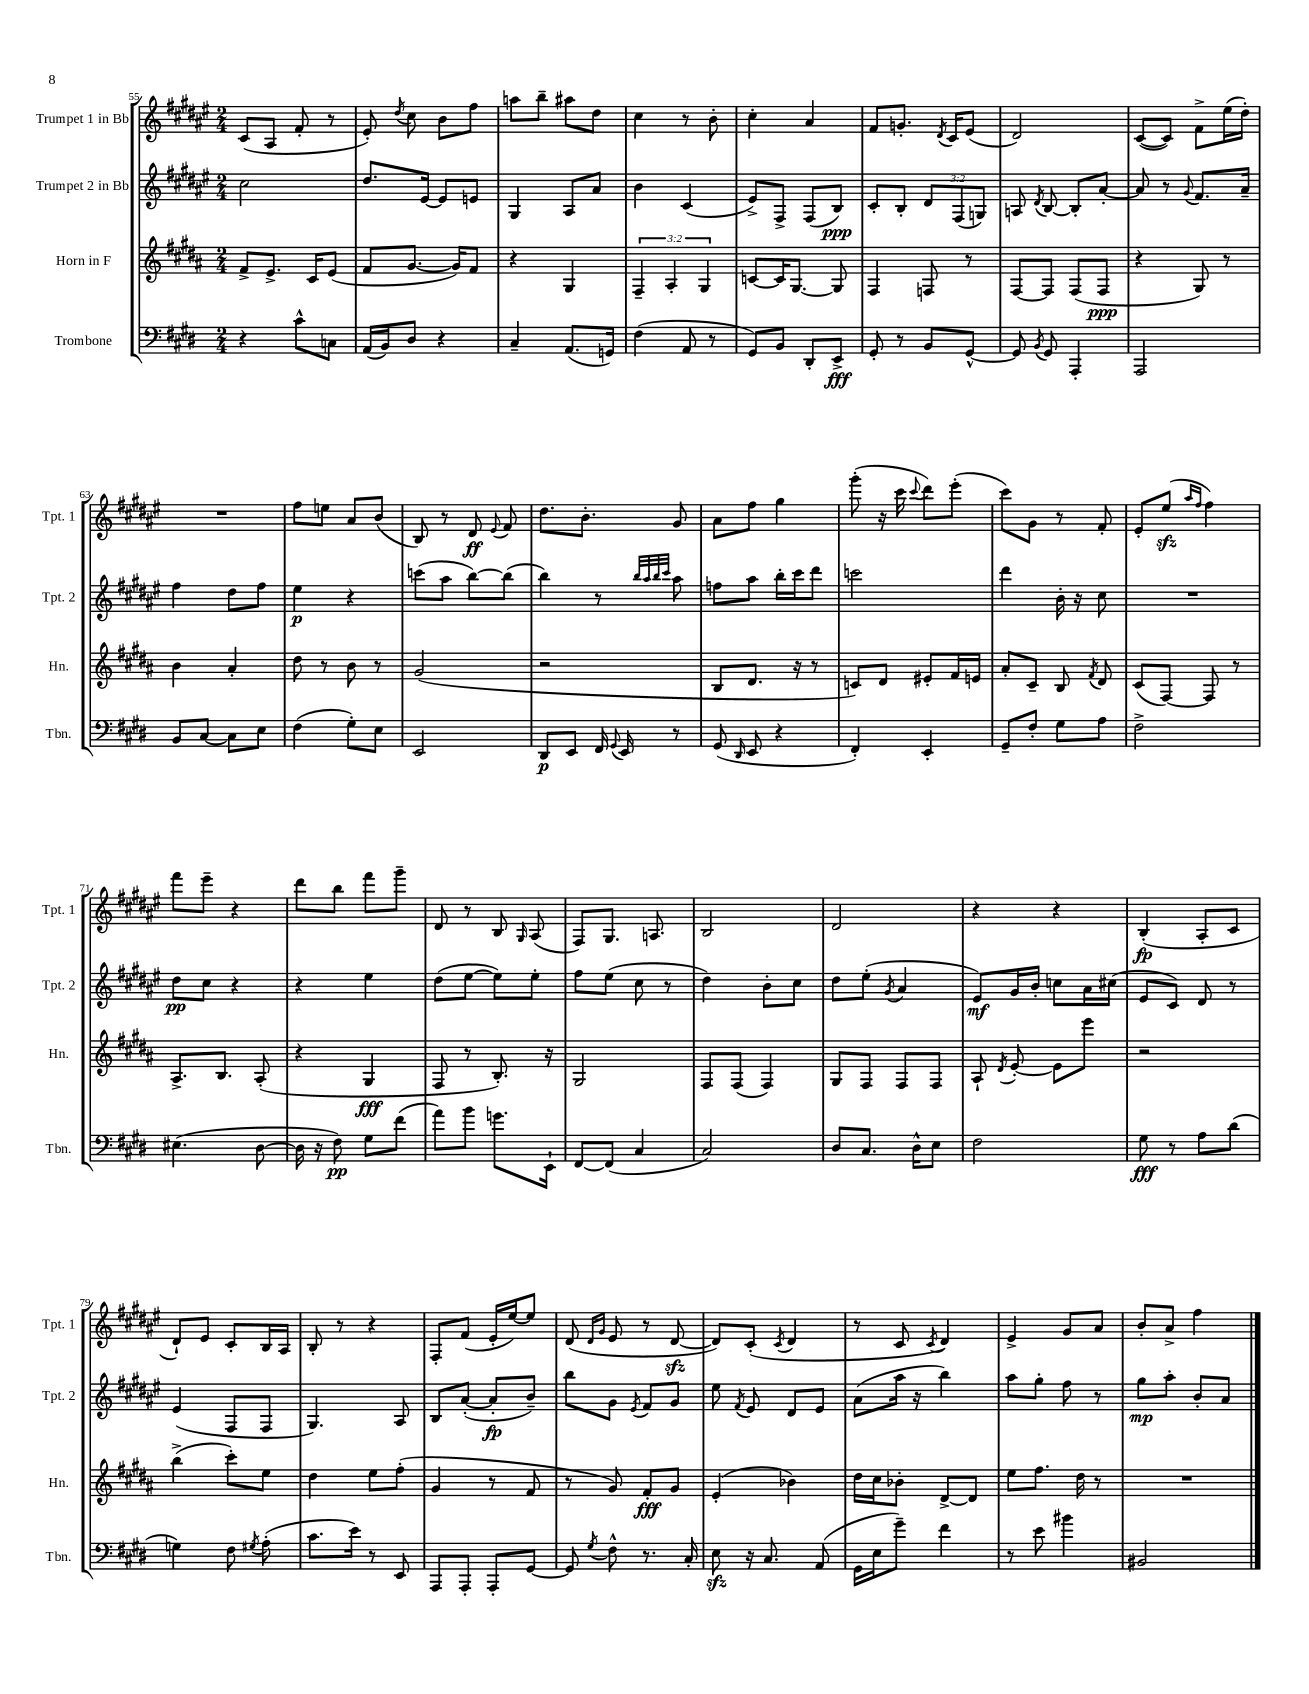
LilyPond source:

<<
\new StaffGroup <<
\new Staff = "s0" \with { instrumentName = "Trumpet 1 in Bb" shortInstrumentName = "Tpt. 1" } {
    \clef treble \key fis \major \numericTimeSignature \time 2/4
    \autoBeamOff cis'8[( ais8] fis'8-. r8 |
    eis'8-.) \acciaccatura { dis''8 } cis''8 b'8[ fis''8] |
    a''8[ b''8]-- ais''8[ dis''8] |
    cis''4 r8 b'8-. |
    cis''4-. ais'4 |
    fis'8[ g'8.]-. \acciaccatura { dis'8 } cis'16[ eis'8]( |
    dis'2) |
    cis'8[~( cis'8]) fis'8[-> eis''16( dis''16]-.) |
    R2 |
    fis''8[ e''8] ais'8[ b'8]( |
    b8) r8 dis'8\ff \appoggiatura { eis'8 } fis'8 |
    dis''8.[ b'8.]-. gis'8 |
    ais'8[ fis''8] gis''4 |
    gis'''8-.( r16 cis'''16 \appoggiatura { cis'''8 } dis'''8[) eis'''8]-.( |
    cis'''8[) gis'8] r8 fis'8-. |
    eis'8[-. eis''8]\sfz( \grace { ais''16[ fis''16] } fis''4) |
    fis'''8[ eis'''8]-- r4 |
    dis'''8[ b''8] fis'''8[ gis'''8]-- |
    dis'8 r8 b8 \grace { gis16 } ais8( |
    fis8[) gis8.] a8. |
    b2 |
    dis'2 |
    r4 r4 |
    b4-.\fp( ais8[-. cis'8] |
    dis'8[-!) eis'8] cis'8[-. b16 ais16] |
    b8-. r8 r4 |
    fis8[-. fis'8]( eis'16[-. eis''16~) eis''8] |
    dis'8( \grace { dis'16[ gis'16] } eis'8 r8 dis'8~\sfz |
    dis'8[) cis'8]-.( \acciaccatura { cis'8 } dis'4 |
    r8 cis'8 \acciaccatura { cis'8 } dis'4) |
    eis'4-> gis'8[ ais'8] |
    b'8[-. ais'8]-> fis''4 \bar "|." |
}
\new Staff = "s1" \with { instrumentName = "Trumpet 2 in Bb" shortInstrumentName = "Tpt. 2" } {
    \clef treble \key fis \major \numericTimeSignature \time 2/4 \override Staff.TupletNumber.text = #tuplet-number::calc-fraction-text
    \autoBeamOff cis''2 |
    dis''8.[ eis'16]~ eis'8[ e'8] |
    gis4 ais8[ ais'8] |
    b'4 cis'4( |
    eis'8[->) fis8]-> fis8[( b8]\ppp) |
    cis'8[-. b8]-. \tuplet 3/2 { dis'8[ fis8( g8]) } |
    a8 \acciaccatura { dis'8 } b8~ b8[-. ais'8]~-. |
    ais'8 r8 \appoggiatura { gis'8 } fis'8.[ ais'16]-- |
    fis''4 dis''8[ fis''8] |
    eis''4\p r4 |
    c'''8[( ais''8] b''8[~) b''8]( |
    b''4) r8 \grace { b''32[ ais''32 b''32 cis'''32] } ais''8 |
    f''8[ ais''8] b''16[-. cis'''16 dis'''8] |
    c'''2 |
    dis'''4 b'16-. r16 cis''8 |
    R2 |
    dis''8[\pp cis''8] r4 |
    r4 eis''4 |
    dis''8[( eis''8]~ eis''8[) eis''8]-. |
    fis''8[ eis''8]( cis''8 r8 |
    dis''4) b'8[-. cis''8] |
    dis''8[ eis''8]-.( \acciaccatura { gis'8 } ais'4 |
    eis'8[\mf) gis'16 b'16]-. c''8[ ais'16 cis''16]( |
    eis'8[ cis'8]) dis'8 r8 |
    eis'4( fis8[ fis8] |
    gis4.) ais8 |
    b8[ ais'8]~-.( ais'8[-.\fp b'8]--) |
    b''8[ gis'8] \acciaccatura { eis'8 } fis'8[ gis'8] |
    eis''8 \acciaccatura { fis'8 } eis'8 dis'8[ eis'8] |
    ais'8[( ais''16] r16 b''4) |
    ais''8[ gis''8]-. fis''8 r8 |
    gis''8[\mp ais''8]-. b'8[-. ais'8] \bar "|." |
}
\new Staff = "s2" \with { instrumentName = "Horn in F" shortInstrumentName = "Hn." } {
    \clef treble \key b \major \numericTimeSignature \time 2/4 \override Staff.TupletNumber.text = #tuplet-number::calc-fraction-text
    \autoBeamOff fis'8[-> e'8.]-> cis'16[ e'8]( |
    fis'8[ gis'8.]~ gis'16[) fis'8] |
    r4 gis4 |
    \tuplet 3/2 { fis4-- ais4-. gis4 } |
    c'8[~ c'16 gis8.]~ gis8 |
    fis4 f8 r8 |
    fis8[~ fis8] fis8[( fis8]\ppp |
    r4 gis8) r8 |
    b'4 ais'4-. |
    dis''8 r8 b'8 r8 |
    gis'2( |
    r2 |
    b8[ dis'8.] r16 r8 |
    c'8[) dis'8] eis'8[-. fis'16 e'16] |
    ais'8[-. cis'8]-- b8 \acciaccatura { fis'8 } dis'8 |
    cis'8[( fis8]~) fis8 r8 |
    ais8.[-> b8.] ais8-.( |
    r4 gis4\fff |
    fis8 r8 b8.-.) r16 |
    gis2 |
    fis8[ fis8]( fis4) |
    gis8[ fis8] fis8[ fis8] |
    ais8-! \acciaccatura { dis'8 } e'8~-. e'8[ e'''8] |
    r2 |
    b''4->( cis'''8[-.) e''8] |
    dis''4 e''8[ fis''8]-.( |
    gis'4 r8 fis'8 |
    r8 gis'8) fis'8[-.\fff gis'8] |
    e'4-.( bes'4) |
    dis''16[ cis''16 bes'8]-. dis'8[~-> dis'8] |
    e''8[ fis''8.] dis''16 r8 |
    R2 \bar "|." |
}
\new Staff = "s3" \with { instrumentName = "Trombone" shortInstrumentName = "Tbn." } {
    \clef bass \key e \major \numericTimeSignature \time 2/4
    \autoBeamOff r4 cis'8[-^ c8] |
    a,16[( b,16) dis8] r4 |
    cis4-- a,8.[( g,16]) |
    fis4( a,8 r8 |
    gis,8[) b,8] dis,8[-. e,8]->\fff |
    gis,8-. r8 b,8[ gis,8]~-^ |
    gis,8 \acciaccatura { b,8 } gis,8 a,,4-. |
    a,,2 |
    b,8[ cis8]~ cis8[ e8] |
    fis4( gis8[-.) e8] |
    e,2 |
    dis,8[\p e,8] fis,16 \appoggiatura { gis,8 } e,16 r8 |
    gis,8( \grace { dis,16 } e,8 r4 |
    fis,4-.) e,4-. |
    gis,8[-- fis8]-. gis8[ a8] |
    fis2-> |
    eis4.( dis8~ |
    dis16 r16 fis8\pp) gis8[ fis'8]( |
    a'8[) b'8] g'8.[ e,16]-! |
    fis,8[~ fis,8]( cis4 |
    cis2) |
    dis8[ cis8.] dis16[-^ e8] |
    fis2 |
    gis8\fff r8 a8[ dis'8]( |
    g4) fis8 \acciaccatura { gis8 } a8-.( |
    cis'8.[ e'16]) r8 e,8 |
    a,,8[ a,,8]-. a,,8[-. gis,8]~ |
    gis,8 \acciaccatura { gis8 } fis8-^ r8. cis16-. |
    e8\sfz r16 cis8. a,8( |
    gis,16[ e16 gis'8]--) fis'4 |
    r8 e'8 bis'4 |
    bis,2 \bar "|." |
}
>>
>>
\layout { \context { \Score currentBarNumber = #55 } }
